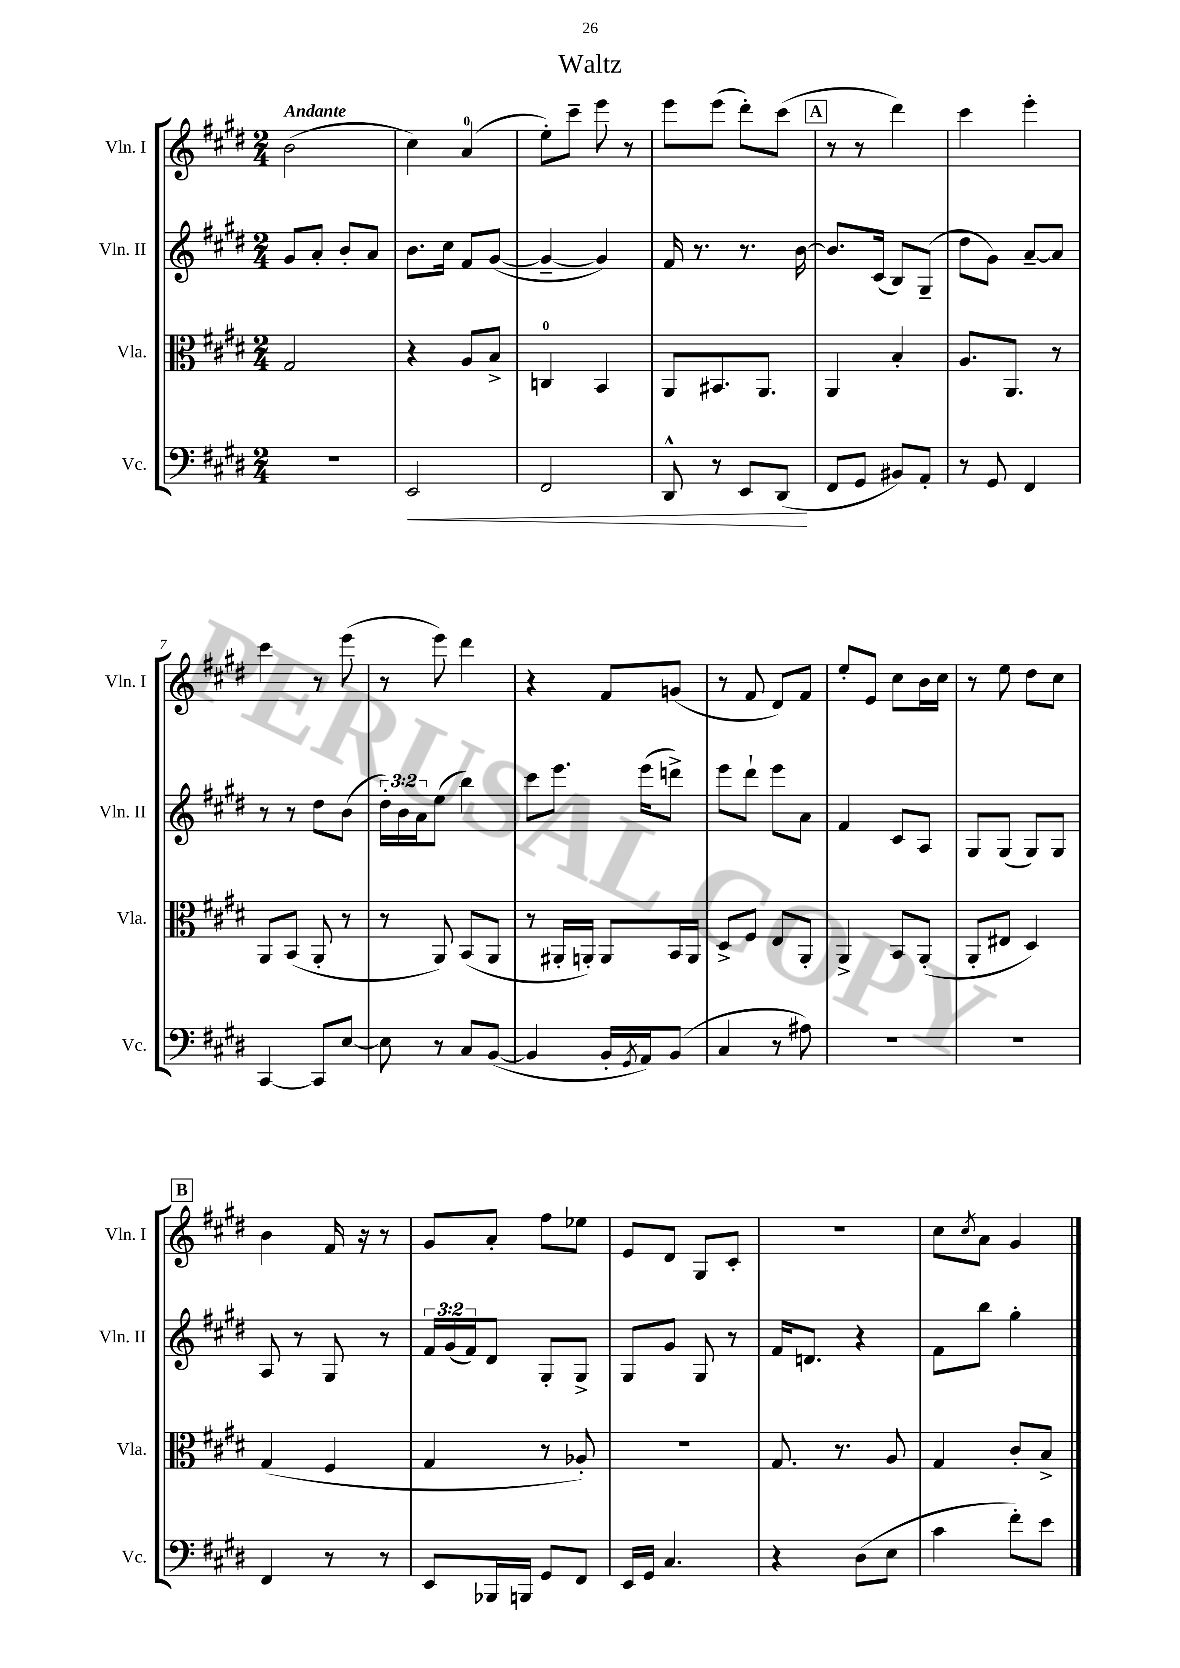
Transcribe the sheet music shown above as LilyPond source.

\header { title = "Waltz" }
<<
\new StaffGroup <<
\new Staff = "s0" \with { instrumentName = "Vln. I" shortInstrumentName = "Vln. I" } {
    \clef treble \key e \major \numericTimeSignature \time 2/4 \tempo "Andante"
    b'2( |
    cis''4) a'4-0( |
    e''8-.) cis'''8-- e'''8 r8 |
    e'''8 e'''8( dis'''8-.) cis'''8( |
    \mark \markup { \box "A" } r8 r8 dis'''4) |
    cis'''4 e'''4-. |
    cis'''4 r8 e'''8( |
    r8 e'''8) dis'''4 |
    r4 fis'8 g'8( |
    r8 fis'8 dis'8) fis'8 |
    e''8-. e'8 cis''8 b'16 cis''16 |
    r8 e''8 dis''8 cis''8 |
    \mark \markup { \box "B" } b'4 fis'16 r16 r8 |
    gis'8 a'8-. fis''8 ees''8 |
    e'8 dis'8 gis8 cis'8-. |
    r2 |
    cis''8 \acciaccatura { cis''8 } a'8 gis'4 \bar "|." |
}
\new Staff = "s1" \with { instrumentName = "Vln. II" shortInstrumentName = "Vln. II" } {
    \clef treble \key e \major \numericTimeSignature \time 2/4 \override Staff.TupletNumber.text = #tuplet-number::calc-fraction-text
    gis'8 a'8-. b'8-. a'8 |
    b'8. cis''16 fis'8 gis'8~( |
    gis'4~-- gis'4) |
    fis'16 r8. r8. b'16~ |
    \mark \markup { \box "A" } b'8. cis'16( b8) gis8--( |
    dis''8 gis'8) a'8~-- a'8 |
    r8 r8 dis''8 b'8( |
    \tuplet 3/2 { dis''16-.) b'16 a'16 } e''8( b''4) |
    cis'''8 e'''8. e'''16( d'''8->) |
    e'''8 dis'''8-! e'''8 a'8 |
    fis'4 cis'8 a8 |
    gis8 gis8( gis8) gis8 |
    \mark \markup { \box "B" } a8 r8 gis8 r8 |
    \tuplet 3/2 { fis'16 gis'16( fis'16) } dis'8 gis8-. gis8-> |
    gis8 gis'8 gis8 r8 |
    fis'16 d'8. r4 |
    fis'8 b''8 gis''4-. \bar "|." |
}
\new Staff = "s2" \with { instrumentName = "Vla." shortInstrumentName = "Vla." } {
    \clef alto \key e \major \numericTimeSignature \time 2/4
    gis2 |
    r4 a8 b8-> |
    c4-0 b,4 |
    a,8 bis,8. a,8. |
    \mark \markup { \box "A" } a,4 b4-. |
    a8. a,8. r8 |
    a,8 b,8( a,8-. r8 |
    r8 a,8) b,8( a,8 |
    r8 ais,16-. a,16-.) a,8 b,16 a,16 |
    dis8-> fis8 e8 a,8-. |
    a,4-> b,8 a,8-.( |
    a,8-. eis8 dis4) |
    \mark \markup { \box "B" } gis4( fis4 |
    gis4 r8 aes8-.) |
    R2 |
    gis8. r8. a8 |
    gis4 cis'8-. b8-> \bar "|." |
}
\new Staff = "s3" \with { instrumentName = "Vc." shortInstrumentName = "Vc." } {
    \clef bass \key e \major \numericTimeSignature \time 2/4
    r2 |
    e,2\< |
    fis,2 |
    dis,8-^ r8 e,8 dis,8\!( |
    \mark \markup { \box "A" } fis,8 gis,8 bis,8) a,8-. |
    r8 gis,8 fis,4 |
    cis,4~ cis,8 e8~ |
    e8 r8 cis8 b,8~( |
    b,4 b,16-. \acciaccatura { gis,8 } a,16) b,8( |
    cis4 r8 ais8) |
    R2 |
    R2 |
    \mark \markup { \box "B" } fis,4 r8 r8 |
    e,8 bes,,16 b,,16 gis,8 fis,8 |
    e,16 gis,16 cis4. |
    r4 dis8( e8 |
    cis'4 fis'8-.) e'8 \bar "|." |
}
>>
>>
